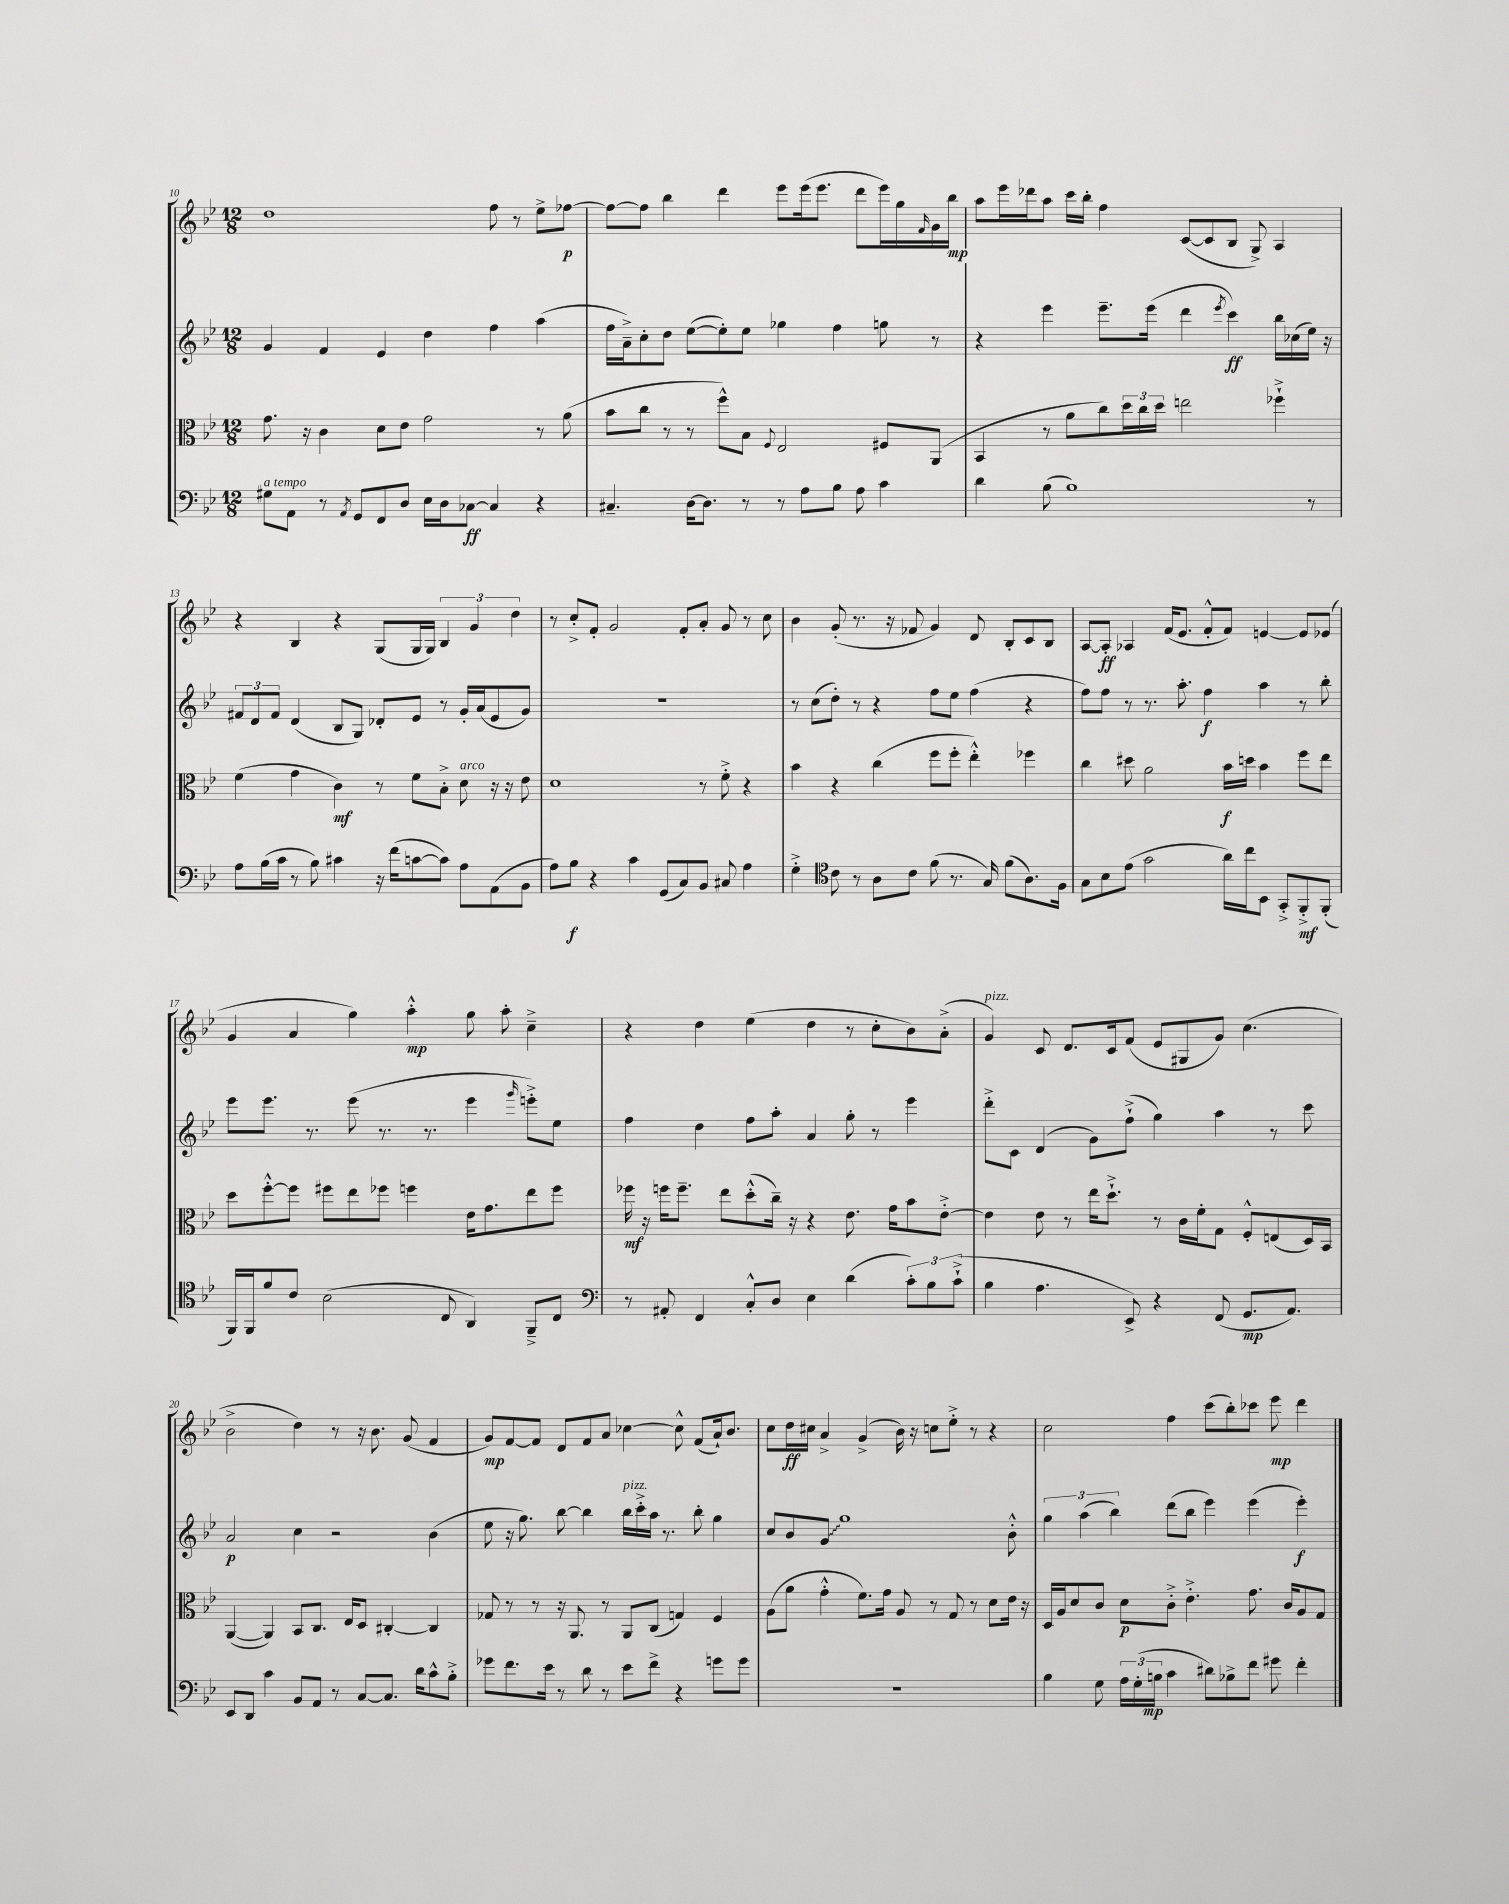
<<
\new StaffGroup <<
\new Staff = "s0" {
    \clef treble \key bes \major \numericTimeSignature \time 12/8
    d''1 f''8 r8 ees''8-> fes''8~\p |
    fes''8~ fes''8 bes''4 d'''4 ees'''8 ees'''16( ees'''8. d'''8 ees'''16) g''16 \grace { f'16 } g'16 bes''16\mp |
    a''8 ees'''16 des'''16 a''8 c'''16 bes''16-. f''4 c'8~( c'8 bes8 g8->) a4 |
    r4 bes4 r4 g8( g16 g16) \tuplet 3/2 { bes4 g'4 d''4 } |
    r8 c''8-.-> f'8-. g'2 f'8-. a'8-. g'8 r8 c''8 |
    bes'4 g'8-.( r8. r16 fes'8 g'4) d'8 bes8-. c'8 bes8 |
    a8~ a8-.\ff aes4 f'16( ees'8. f'8-.-^ f'8) e'4~ e'8 ees'8( |
    g'4 a'4 g''4) a''4-.-^\mp g''8 a''8-. c''4---> |
    r4 d''4 ees''4( d''4 r8 c''8-. bes'8) a'8-.->( |
    g'4^\markup { \italic "pizz." }) c'8 d'8. c'16 f'8( ees'8 gis8 g'8) c''4.( |
    bes'2-> d''4) r8 r16 bes'8. g'8( f'4 |
    g'8\mp) f'8~ f'8 d'8 f'8 a'8 ces''4~ ces''8-^ f'8( a'16-!) bes'8. |
    c''8 d''16\ff cis''16 a'4-> g'4->( bes'16) r16 c''8 ees''8-.-> r8 r4 |
    c''2 f''4 c'''8( bes''8-.) ces'''8 ees'''8\mp d'''4 \bar "|." |
}
\new Staff = "s1" {
    \clef treble \key bes \major \numericTimeSignature \time 12/8
    g'4 f'4 ees'4 d''4 f''4 a''4( |
    f''16 a'16--->) c''8-. d''8 ees''8~( ees''8-.) ees''8 ges''4 f''4 g''8 r8 |
    r4 ees'''4 ees'''8.-- ees'''16( d'''4 \acciaccatura { ees'''8 } c'''4\ff) bes''16 ces''16( ees''16) r16 |
    \tuplet 3/2 { fis'8 d'8 fis'8 } d'4( bes8 g8) des'8-. ees'8 r8 g'16-. a'16( ees'8 g'8) |
    R1. |
    r8 c''8( d''8-.) r8 r4 f''8 ees''8 f''4( r4 |
    f''8) f''8 r8 r8. a''8.-. f''4\f a''4 r8 bes''8-. |
    ees'''8 ees'''8. r8. ees'''8( r8. r8. ees'''4 \grace { g'''16 } e'''8-.->) ees''8 |
    f''4 d''4 f''8 a''8-. a'4 g''8-. r8 ees'''4 |
    d'''8-.-> c'8 d'4( g'8) f''8-!->( g''4) a''4 r8 c'''8 |
    a'2\p c''4 r2 bes'4( |
    ees''8 r16 g''8.) bes''8~ bes''4 bes''16^\markup { \italic "pizz." } c'''16-.-> a''16 r8. bes''8-. g''4 |
    c''8 bes'8 \once \override Glissando.style = #'zigzag g'8\glissando g''1 bes'8-.-^ |
    \tuplet 3/2 { g''4 a''4( bes''4) } d'''8( bes''8 ees'''4) ees'''4( ees'''4-.\f) \bar "|." |
}
\new Staff = "s2" {
    \clef alto \key bes \major \numericTimeSignature \time 12/8
    g'8. r16 c'4 d'8 ees'8 g'2 r8 a'8( |
    bes'8 c''8 r8 r8 f''8-^) bes8 \appoggiatura { f8 } ees2 fis8 a,8( |
    bes,4 r8 a'8 c''8) \tuplet 3/2 { d''16 c''16 d''16 } e''2 fes''4-!-> |
    f'4( g'4 c'4\mf) r8 f'8 bes8-.-> d'8^\markup { \italic "arco" } r16 r16 ees'8 |
    d'1 r8 f'8-.-> r4 |
    bes'4 r4 c''4( f''8 f''8-. ees''4-.-^) fes''4 |
    c''4 dis''8 a'2 bes'16\f d''16 bes'4 f''8 ees''8 |
    d''8 f''8~-.-^ f''8 fis''8 ees''8 fes''8 f''4 ees'16 g'8. ees''8 f''8 |
    fes''16\mf r16 f''16 f''8.-- ees''8 d''8-.-^( c''16--) r16 r4 ees'8. g'16 bes'8 ees'8~-.-> |
    ees'4 ees'8 r8 ees''16 d''8.-!-> r8 c'16 f'16-. g8 f8-.-^ e8( d16) bes,16 |
    a,4~( a,4) bes,8 c8. ees16 d8 cis4~-. cis4 |
    ges8 r8 r8 r16 a,8. r8 a,8 c8( g4) f4 |
    a8( a'8 g'4-.-^ f'8.) g'16 a8 r8 g8 r8 d'8 ees'16 r16 |
    d16 a16 d'8 c'8 d'8\p c'8-.-> ees'4.-.-> g'8. c'16 a8 g8 \bar "|." |
}
\new Staff = "s3" {
    \clef bass \key bes \major \numericTimeSignature \time 12/8
    gis8^\markup { \italic "a tempo" } a,8 r8 \acciaccatura { a,8 } g,8 f,8 d8 ees16 d16 ces8~\ff ces4 r4 |
    cis4.-- d16~ d8. r8 r8 a8 bes8 a8 c'4 |
    d'4 bes8( bes1) r8 |
    a8 bes16( c'16 r8 bes8) cis'4 r16 f'16( c'8~ c'8) a8 a,8( bes,8 |
    a8) bes8\f r4 c'4 g,8( c8) bes,8 cis8 a4 |
    g4-.-> \clef tenor c'8 r8 a8 c'8 f'8( r8. g16) f'8( a8.) f16 |
    g8 bes8 ees'8( g'2 a'16) c''16 bes,8 g,8-.-> f,8-.->\mf f,8-.( |
    f,16) f,16 f'8 c'8 bes2( c8 a,4) f,8---> c8 |
    \clef bass r8 ais,8-. f,4 c8-.-^ d8 ees4 d'4( \tuplet 3/2 { c'8-.) bes8 c'8-!->( } |
    bes4 a4. ees,8->) r4 f,8( g,8.\mp a,8.) |
    ees,8 d,8 c'4 bes,8 a,8 r8 c8~ c8. d'16 c'8-^ bes8-.-> |
    ges'8 f'8. ees'16 r8 d'8 r8 ees'8 f'8-> r4 g'8 g'8 |
    R1. |
    bes4 g8 \tuplet 3/2 { a16 g16-.( b16\mp } c'4 dis'8) bes8-> f'8 gis'8 f'4-. \bar "|." |
}
>>
>>
\layout { \context { \Score currentBarNumber = #10 } }
